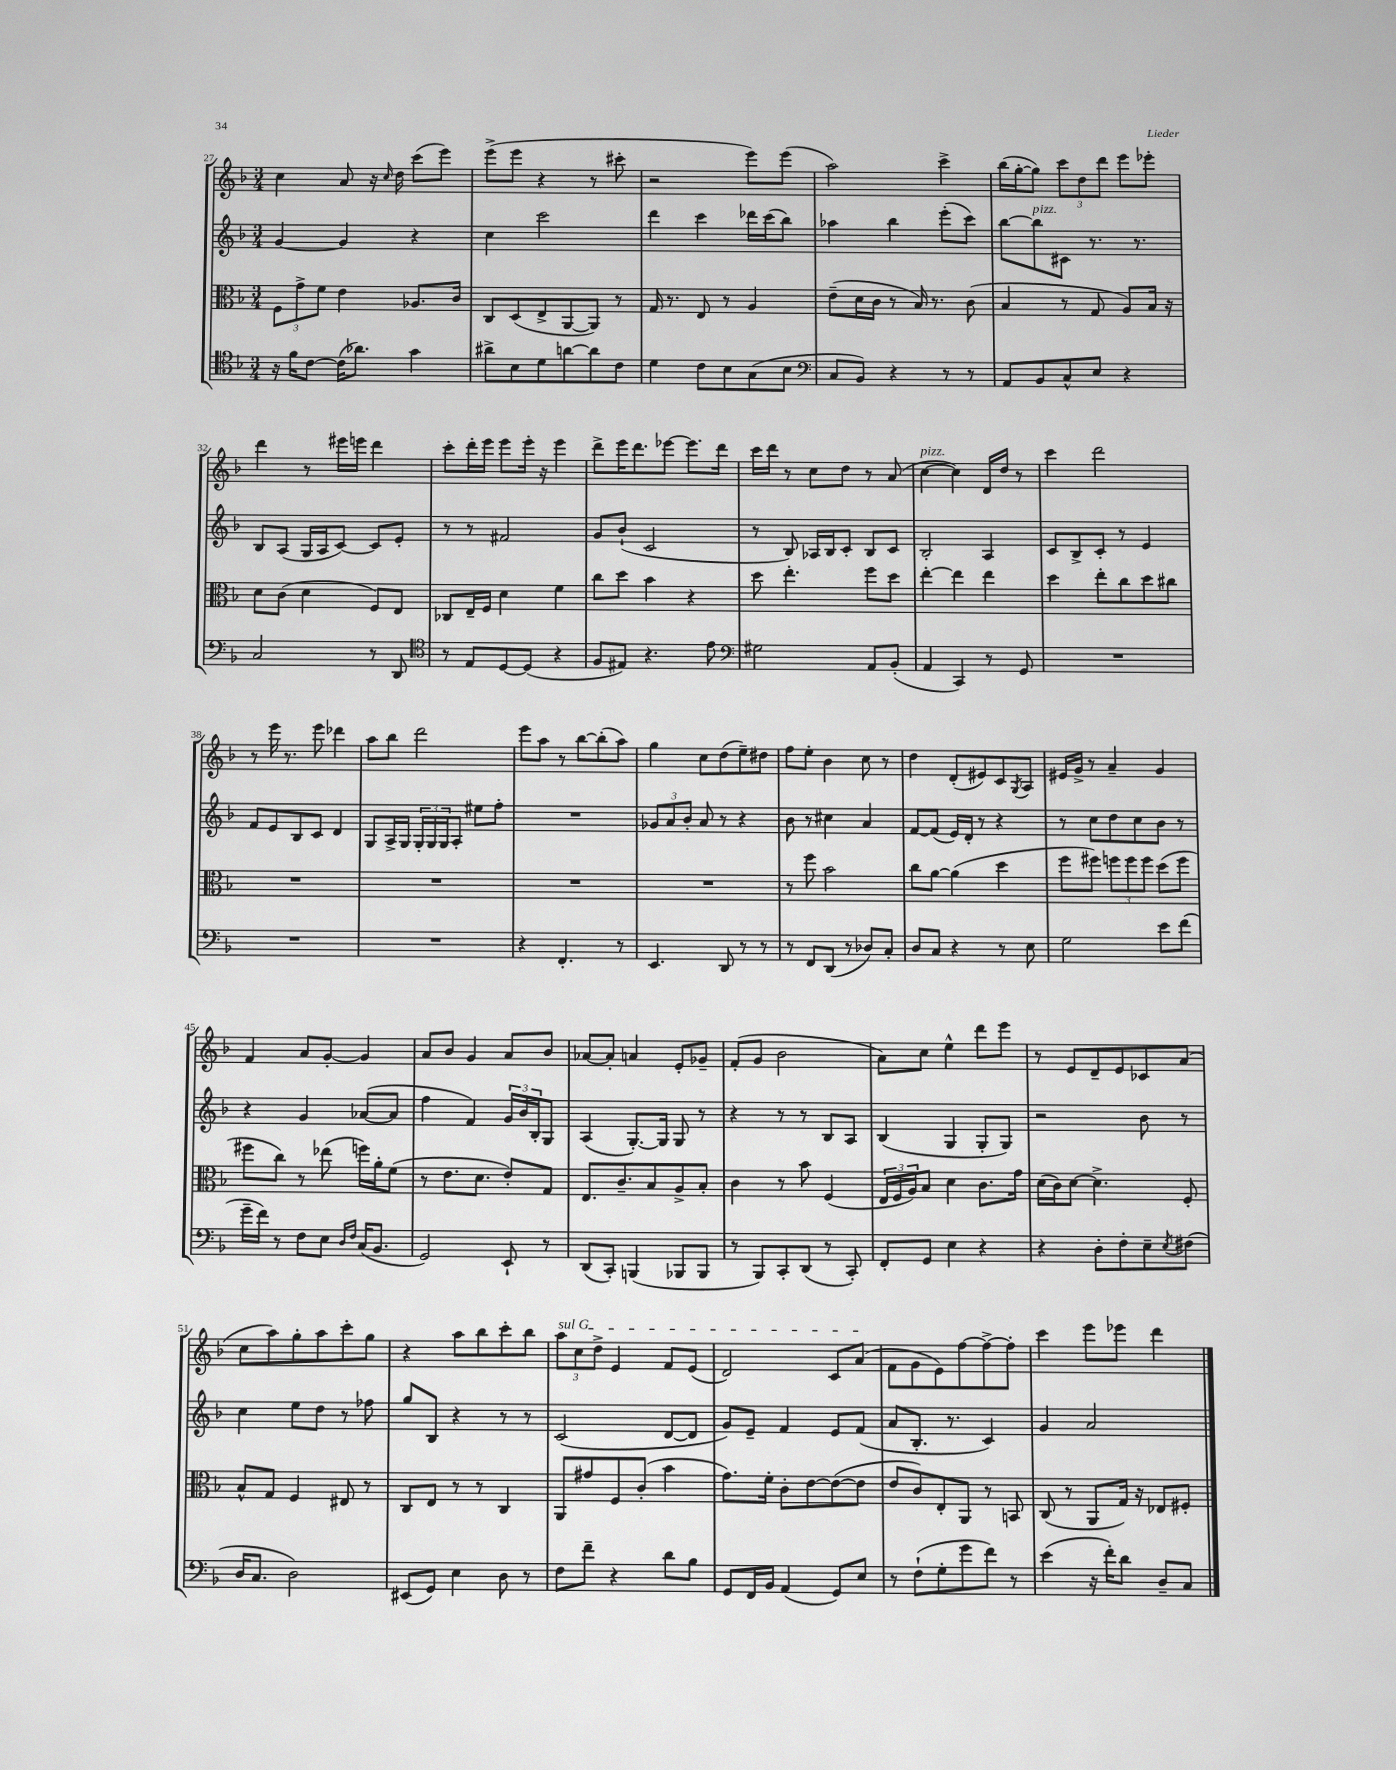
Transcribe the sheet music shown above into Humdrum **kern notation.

**kern	**kern	**kern	**kern
*staff4	*staff3	*staff2	*staff1
*clefC4	*clefC3	*clefG2	*clefG2
*k[b-]	*k[b-]	*k[b-]	*k[b-]
*M3/4	*M3/4	*M3/4	*M3/4
16r	12F	[4g	4cc
16f	.	.	.
.	12g^	.	.
[8c	.	.	.
.	12f	.	.
(16c]	4e	4g]	8a
8.a-)	.	.	.
.	.	.	16r
.	.	.	16qqcc
.	.	.	16dd
4g	8.A-	4r	(8ccc
.	.	.	8eee)
.	16c	.	.
=	=	=	=
8a#^	8C	4cc	(8eee^
8B-	(8D	.	8eee
8d	8E^	2ccc	4r
[8a	[8AA	.	.
8a]	8AA])	.	8r
8c	8r	.	8ccc#'
=	=	=	=
4d	16G	4ddd	2r
.	8.r	.	.
8c	8E	4ccc	.
8B-	8r	.	.
(8G	4A	16ddd-	8eee)
.	.	(16ccc	.
8B-	.	8bb-)	(8eee
=	=	=	=
*clefF4	*	*	*
8C	(8e~	4aa-	2aa)
8BB-)	16d	.	.
.	16c	.	.
4r	8r	4bb-	.
.	16B-)	.	.
.	8.r	.	.
8r	.	(8eee'	4ccc^
8r	(8c	8ccc)	.
=	=	=	=
8AA	4B-	[8bb-	(16bb-
.	.	.	[16gg'
8BB-	.	8bb-]	8gg])
8C^^	8r	8c#	12ccc
.	.	.	12dd
8E	8G	8.r	.
.	.	.	12ddd
4r	8A)	.	8eee
.	.	8.r	.
.	16B-	.	8eee-'
.	16r	.	.
=	=	=	=
2C	8d	8B-	4ddd
.	(8c	(8A	.
.	4d	16G	8r
.	.	16A	.
.	.	[8c)	16eee#
.	.	.	16eee
8r	8F)	8c]	4ddd
8DD	8E	8e'	.
=	=	=	=
*clefC4	*	*	*
8r	8C-	8r	8ccc'
8E	16E~	8r	16ddd'
.	16F	.	16eee
[8D	4d	2f#	8eee
(8D]	.	.	16eee'
.	.	.	16r
4r	4f	.	4eee
=	=	=	=
8F	8cc	8g	8ddd^
8E#)	8dd	(8b-`	16eee
.	.	.	8.ddd
4.r	4b-	2c	.
.	.	.	[8eee-
.	4r	.	8.eee-]
8e	.	.	.
.	.	.	16ddd
=	=	=	=
*clefF4	*	*	*
2G#	8dd	8r	16ccc
.	.	.	16ddd
.	4.ee'	8B-)	8r
.	.	16A-	8cc
.	.	16B-	.
.	.	8c'	8dd
8AA	8ff	8B-	8r
(8BB-'	8dd	8c	(8a
=	=	=	=
4AA	[4ee'	2B-'	[4cc
4CC)	4ee]	.	4cc])
8r	4ee	4A	16d
.	.	.	16dd
8GG	.	.	8r
=	=	=	=
2.r	4dd	8c	4ccc
.	.	8B-^	.
.	8ee'	8c'	2ddd
.	8cc	8r	.
.	8dd	4e	.
.	8cc#	.	.
=	=	=	=
2.r	2.r	8f	8r
.	.	8e	16eee
.	.	.	8.r
.	.	8B-	.
.	.	8c	8eee
.	.	4d	4ddd-
=	=	=	=
2.r	2.r	8G	8aa
.	.	16A^	8bb-
.	.	16G	.
.	.	24G'	2ddd
.	.	24G	.
.	.	24G	.
.	.	8A'	.
.	.	8ee#	.
.	.	8ff'	.
=	=	=	=
4r	2.r	2.r	8eee
.	.	.	8aa
4.FF'	.	.	8r
.	.	.	[8bb-
.	.	.	(8bb-']
8r	.	.	8aa)
=	=	=	=
4.EE	2.r	12g-	4gg
.	.	12a	.
.	.	12b-'	.
.	.	8a	8cc
8DD	.	8r	(8dd
8r	.	4r	8ee~)
8r	.	.	8dd#
=	=	=	=
8r	8r	8b-	8ff
8FF	8ff	8r	8ee'
(8DD	2b-	4cc#	4b-
8r	.	.	.
8D-)	.	4a	8cc
8C'	.	.	8r
=	=	=	=
8D	8cc	[8f	4dd
8C	[8a	(8f]	.
4r	(4a]	16e)	(8d'
.	.	16d'	.
.	.	8r	8e#)
8r	4dd	4r	8c
.	.	.	8qG
8E	.	.	8A
=	=	=	=
2G	8ff	8r	16e#
.	.	.	16g^
.	8ff#)	8cc	8r
.	12ff	8dd	4a~
.	12ff	.	.
.	.	8cc	.
.	12ff	.	.
8e	(8dd	8b-	4g
(8f	8ff	8r	.
=	=	=	=
16g~	8ff#	4r	4f
16f)	.	.	.
8r	8cc)	.	.
8F	8r	4g	8a
8E	(8ee-	.	[8g'
16qqD	.	.	.
16qqF	.	.	.
(16C	16ff)	([8a-	4g]
8.BB-	16a'	.	.
.	(8f	8a-]	.
=	=	=	=
2GG)	8r	4ff	8a
.	8.e	.	8b-
.	.	4f)	4g
.	8.d	.	.
8EE`	8e')	24g	8a
.	.	24b-	.
.	.	24B-'	.
8r	8G	8G	8b-
=	=	=	=
(8DD	8.E	(4A	[8a-
8CC')	.	.	8a-']
.	8.c~	.	.
(4BBB	.	[8.G')	4a
.	8B-	.	.
.	.	16G]	.
8BBB-	8A^	8G	8e'
8BBB-	8B-'	8r	8g-~
=	=	=	=
8r	4c	4r	(8f'
8BBB-)	.	.	8g
8CC'	8r	8r	2b-
(8DD	8b-	8r	.
8r	(4F	8B-	.
8CC')	.	8A	.
=	=	=	=
8FF'	24E	(4B-	8a)
.	24F	.	.
.	24A)	.	.
8GG	8B-	.	8cc
4E	4d	4G	4ee^^
4r	8.c	8G'	8ddd
.	.	8G)	8eee
.	16g	.	.
=	=	=	=
4r	(16d	2r	8r
.	16c)	.	.
.	[8d	.	8e
8D'	4.d^]	.	8d~
8F'	.	.	8e
8E~	.	8b-	8c-
8qE	.	.	.
(8F#	8F'	8r	(8a
=	=	=	=
16D	8B-^^	4cc	8cc
8.C	.	.	.
.	8G	.	8aa)
2D)	4F	8ee	8gg'
.	.	8dd	8aa
.	8E#	8r	8ccc'
.	8r	8ff-	8gg
=	=	=	=
(8EE#	8C	8gg	4r
8GG)	8E	8B-	.
4E	8r	4r	8aa
.	8r	.	8bb-
8D	4C	8r	8ccc'
8r	.	8r	8bb-
=	=	=	=
8F	8AA	(2c	12aa
.	.	.	12cc
8f~	8g#	.	.
.	.	.	12dd^
4r	8F	.	4e
.	(8c'	.	.
8d	4b-	[8d	8f
8B-	.	8d]	(8e
=	=	=	=
8GG	8.g)	8g)	2d)
16FF	.	8e~	.
16BB-	16f'	.	.
(4AA	8c'	4f	.
.	[8e	.	.
8GG)	(8e_	8e	8c
8E	8e]	(8f	(8a
=	=	=	=
8r	8e	8a	8f
(8F`	8c)	8.B-'	8g
8G'	8E'	.	8e)
.	.	8.r	.
8g	8AA	.	[8ff
8f)	8r	4c)	8ff^_
8r	8BB	.	8ff']
=	=	=	=
(4e	(8C	4g	4ccc
.	8r	.	.
16r	8AA	2a	8eee
16f')	.	.	.
8d	16G)	.	8eee-
.	16r	.	.
8D~	8E-	.	4ddd
8C	8F#'	.	.
==	==	==	==
*-	*-	*-	*-
